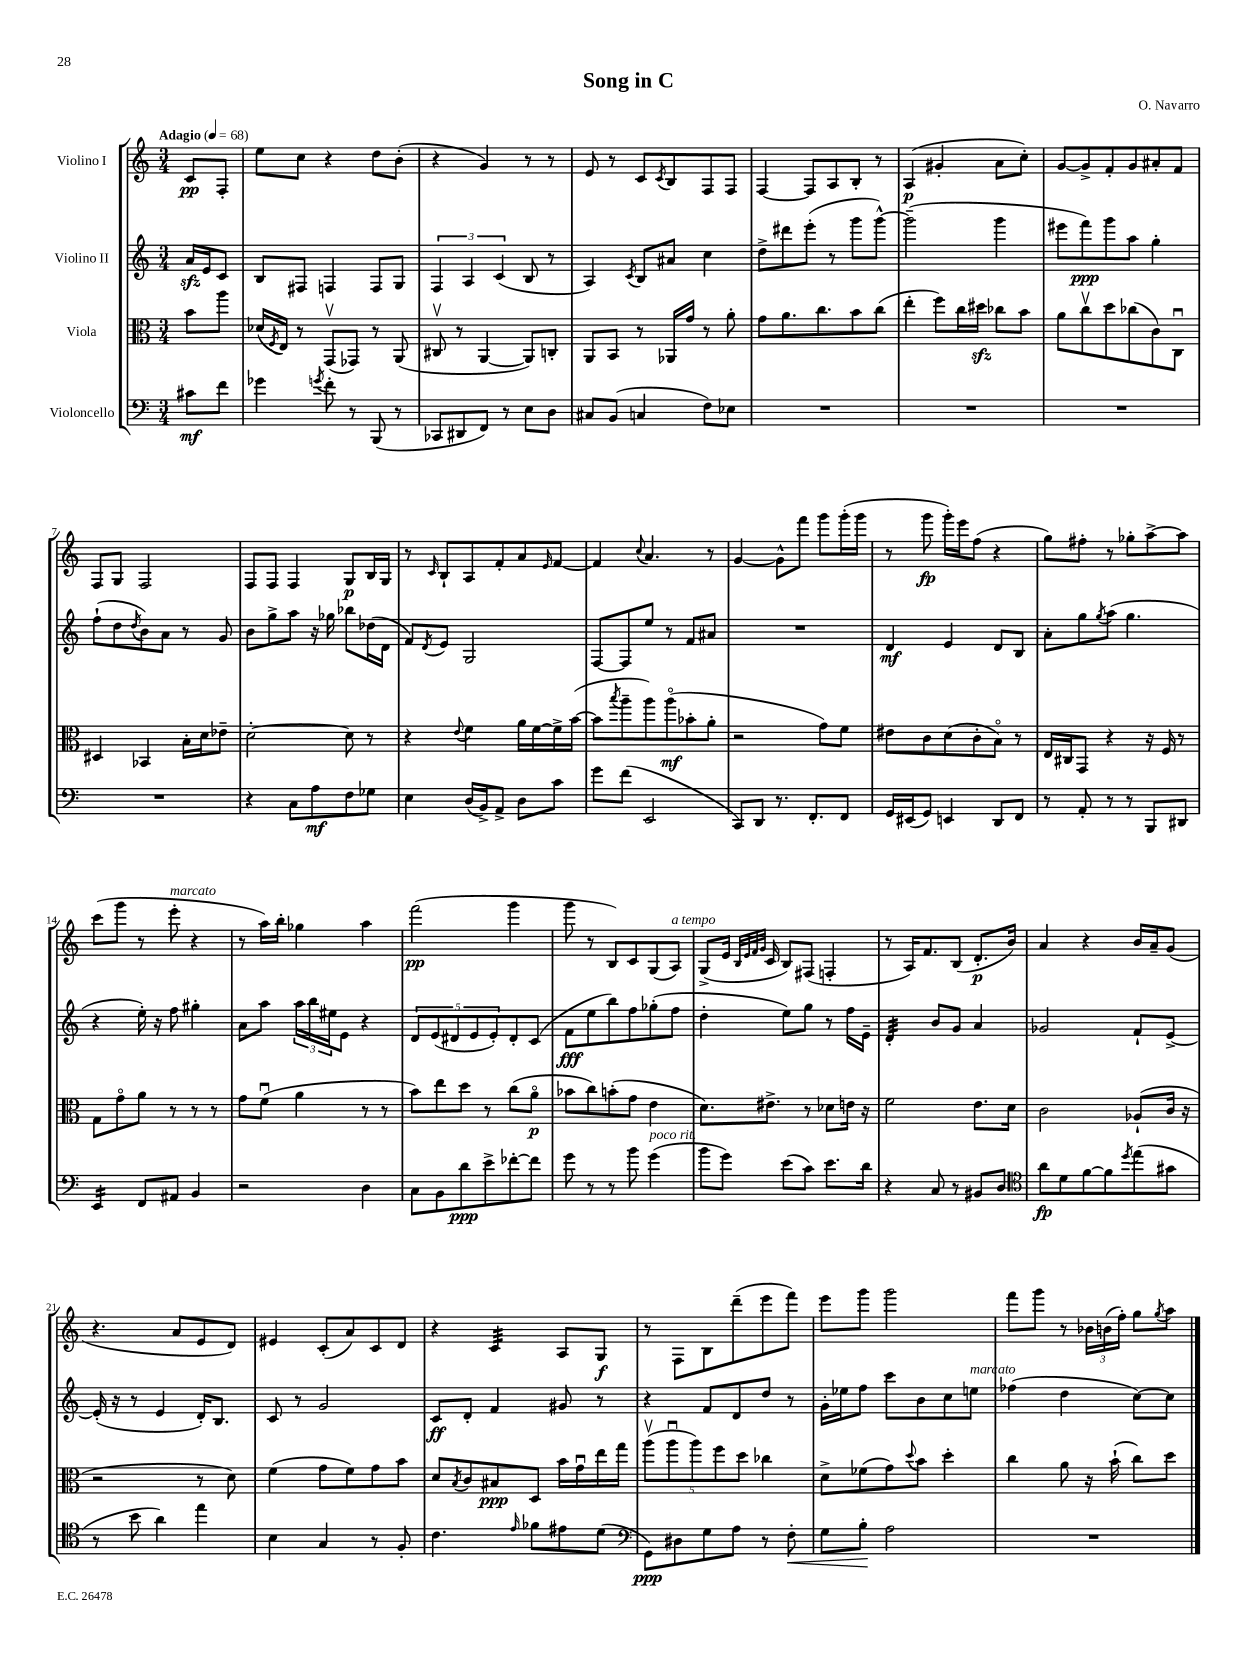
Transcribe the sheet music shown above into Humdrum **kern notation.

**kern	**kern	**kern	**kern
*staff4	*staff3	*staff2	*staff1
*clefF4	*clefC3	*clefG2	*clefG2
*k[]	*k[]	*k[]	*k[]
*M3/4	*M3/4	*M3/4	*M3/4
*MM68	*MM68	*MM68	*MM68
8c#\L	8b\L	16a/LL	8c/L
.	.	16e/J	.
8f\J	8aa\J	8c/J	8F'/J
=	=	=	=
4g-\	(16d-/LL	8B/L	8ee\L
.	8qF/	.	.
.	16E/JJ)	.	.
.	8r	8F#/J	8cc\J
8qg/	.	.	.
8f'\	(8GGv/L	4F/	4r
8r	8GG-/J)	.	.
(8BBB/	8r	8F/L	8dd\L
8r	(8AA/	8G/J	(8b'\J
=	=	=	=
8CC-/L	8C#v/	6F/	4r
8DD#/	8r	.	.
.	.	6A/	.
8FF/J)	[4AA/	.	4g/)
.	.	(6c/	.
8r	.	.	.
8E\L	8AA/]L)	8B/	8r
8D\J	8C'/J	8r	8r
=	=	=	=
8C#/L	8AA/L	4A/)	8e/
(8BB/J	8BB/J	.	8r
.	.	8qc/	.
4C/	8r	8B/L	8c/L
.	.	.	8qc/
.	16AA-/LL	8a#/J	8B/
.	16g/JJ	.	.
8F\L)	8r	4cc\	8F/
8E-\J	8a'\	.	8F/J
=	=	=	=
2.r	8g\L	8dd^\L	[4F/
.	8.a\	8ddd#\	.
.	.	(8eee'\J	8F/]L
.	8.cc\	.	.
.	.	8r	8A/
.	8b\	8ggg\L	8B'/J
.	(8cc\J	[8ggg^^\J)	8r
=	=	=	=
2.r	4ee'\	(2ggg~\]	(4A/
.	8ff\L)	.	4g#'/
.	16cc\L	.	.
.	16dd#\JJ	.	.
.	8cc-\L	4ggg\	8a\L
.	8b\J	.	8cc'\J)
=	=	=	=
2.r	8a\L	8eee#\L	[8g/L
.	8ccv\	8fff\)	8g^/]
.	8dd\	8ggg\	8f'/
.	(8cc-\	8aa\J	8g/
.	8c\)	4gg'\	8a#'/
.	8Cu\J	.	8f/J
=	=	=	=
2.r	4D#/	(8ff`\L	8F/L
.	.	8dd\	8G/J
.	.	8qdd/	.
.	4BB-/	8b\)	2F/
.	.	8a\J	.
.	16B'\LL	8r	.
.	16d\J	.	.
.	8e-~\J	8g/	.
=	=	=	=
4r	[2d'\	8b\L	8F/L
.	.	8gg^\	8F/J
8C\L	.	8aa\J	4F/
8A\	.	16r	.
.	.	16gg-\	.
8F\	8d\]	8bb-\L	8G/L
8G-\J	8r	(16dd-\L	16B/L
.	.	16d\JJ	16G/JJ
=	=	=	=
4E\	4r	8f/L)	8r
.	.	8qd/	16qqc/
.	.	8e/J	8B`/L
.	8qqe/	.	.
(16D/LL	4f\	2G/	8A/
16BB^/J)	.	.	.
8AA^/J	.	.	8f'/
8D\L	16a\LL	.	8a/
.	[16f\	.	.
.	.	.	16qqe/
8c\J	16f^\]	.	[8f/J
.	([16b\JJ	.	.
=	=	=	=
8g\L	8b\]L	[8F/L	4f/]
.	8qbb/	.	.
(8f\J	8aa~\	8F/]	.
.	.	.	8qqcc/
2EE/	8aa\)	8ee/J	4.a/
.	(8aao\	8r	.
.	8b-'\	8f/L	.
.	8a'\J	8a#/J	8r
=	=	=	=
8CC/L)	2r	2.r	[4g/
8DD/J	.	.	.
8.r	.	.	8g^^\]L
.	.	.	8fff\J
8.FF'/L	.	.	.
.	8g\L)	.	8ggg\L
8FF/J	8f\J	.	(16ggg'\L
.	.	.	16ggg\JJ
=	=	=	=
16GG/LL	8e#\L	4d/	8r
(16EE#/J	.	.	.
8GG/J)	8c\	.	8ggg\
4EE/	(8d\	4e/	16ggg'\LL)
.	.	.	16eee\J
.	8c'\	.	(8ff\J
8DD/L	8Bo\J)	8d/L	4r
8FF/J	8r	8B/J	.
=	=	=	=
8r	16E/LL	8a'\L	8gg\L)
.	16C#/J	.	.
8AA'/	8GG/J	8gg\	8ff#'\J
.	.	8qgg/	.
8r	4r	(8aa\J	8r
8r	.	4.gg\	8gg-'\L
8BBB/L	16r	.	[8aa^\
.	16F/	.	.
8DD#/J	8r	.	8aa\]J
=	=	=	=
4EE/	8G\L	4r	(8ccc\L
.	8go\	.	8ggg\J
8FF/L	8a\J	16ee'\)	8r
.	.	16r	.
8AA#/J	8r	8ff\	8eee'\
4BB/	8r	4gg#'\	4r
.	8r	.	.
=	=	=	=
2r	8g\L	8a\L	8r
.	(8fu\J	8aa\J	16aa\LL)
.	.	.	16bb'\JJ
.	4a\	24aa\LL	4gg-\
.	.	24bb\	.
.	.	24ee#\J	.
.	.	8e\J	.
4D\	8r	4r	4aa\
.	8r	.	.
=	=	=	=
8C\L	8b\L)	10d/L	(2fff\
.	.	(10e/	.
8BB\	8ee\	.	.
.	.	10d#/	.
8d\	8dd\J	.	.
.	.	10e/	.
8e^\	8r	.	.
.	.	10e'/)	.
[8f-'\	(8cc\L	8d#'/	4ggg\
8f-\]J	8ao\J	(8c/J	.
=	=	=	=
8g\	8b-\L	8f\L	8ggg\
8r	8cc\)	8ee\	8r
8r	(8b'\	8bb\)	8B/L)
8b\	8g\J	8ff\	8c/
(4g\	4e\	(8gg-'\	(8G/
.	.	8ff\J	8A/J)
=	=	=	=
8b\L	8.d\L)	4dd'\	(8G^/L
8g\J)	.	.	16e/Jk
.	.	.	32qqB/LLL
.	.	.	32qqe/
.	.	.	32qqf/
.	.	.	32qqg/JJJ
.	8.e#^\J	.	16c/
(8e\L	.	8ee\L)	8B/L)
8c\J)	8r	8gg\J	(8F#/J
8.e\L	8d-\L	8r	4F'/
.	16e\Jk	16ff\LL	.
16d\Jk	16r	16e~\JJ	.
=	=	=	=
4r	2f\	4d'/	8r
.	.	.	16A/LK)
.	.	.	8.f/
8C/	.	8b/L	.
8r	.	8g/J	(8B/J
8BB#/L	8.e\L	4a/	8.d'/L
8D/J	.	.	.
.	16d\Jk	.	16b/Jk)
=	=	=	=
*clefC4	*	*	*
8a\L	2c\	2g-/	4a/
8d\	.	.	.
[8f\	.	.	4r
8f\]	.	.	.
8qdd/	.	.	.
(8ee\	(8A-`/L	8f`/L	16b/LL
.	.	.	16a~/J
8g#\J	16c/Jk	[8e^/J	(8g/J
.	16r	.	.
=	=	=	=
8r	2r	(16e'/]	4.r
.	.	16r	.
8b\	.	8r	.
4a\)	.	4e/	.
.	.	.	8a/L
4ee\	8r	16d'/LK)	8e/
.	.	8.B/J	.
.	8d\)	.	8d/J)
=	=	=	=
4B\	(4f\	8c/	4e#/
.	.	8r	.
4G/	8g\L	2g/	(8c'/L
.	8f\)	.	8a/)
8r	8g\	.	8c/
8F'/	8b\J	.	8d/J
=	=	=	=
4.c\	8d/L	8c/L	4r
.	8qB/	.	.
.	8c/	8d'/J	.
.	8B#/	4f/	4c/
16qqe/	.	.	.
8f-\L	8D/J	.	.
8e#\	16b\LL	8g#/	8A/L
.	16gu\	.	.
(8d\J	16ee\	8r	8G/J
.	16gg\JJ	.	.
=	=	=	=
*clefF4	*	*	*
8GG\L)	(10aav\L	4r	8r
.	10aau\	.	.
8D#\	.	.	8F\L
.	10aa\)	.	.
8G\	.	8f/L	8B\
.	10ff\	.	.
8A\J	.	8d/	(8ddd~\
.	10dd\J	.	.
8r	4cc-\	8dd/J	8eee\
8F'\	.	8r	8fff\J)
=	=	=	=
8G\L	8d^\L	16g'\LL	8eee\L
.	.	16ee-\J	.
8B'\J	(8f-\	8ff\J	8ggg\J
2A\	8g\)	8ccc\L	2ggg\
.	8qqdd/	.	.
.	8b\J	8b\	.
.	4dd'\	8cc\	.
.	.	8ee\J	.
=	=	=	=
2.r	4cc\	(4ff-\	8fff\L
.	.	.	8ggg\J
.	8a\	4dd\	8r
.	16r	.	24b-\LL
.	.	.	(24b\
.	(16b`\	.	.
.	.	.	24ff'\JJ)
.	8cc\L)	[8cc\L)	8gg\L
.	.	.	8qgg/
.	8dd\J	8cc\]J	8aa\J
==	==	==	==
*-	*-	*-	*-
